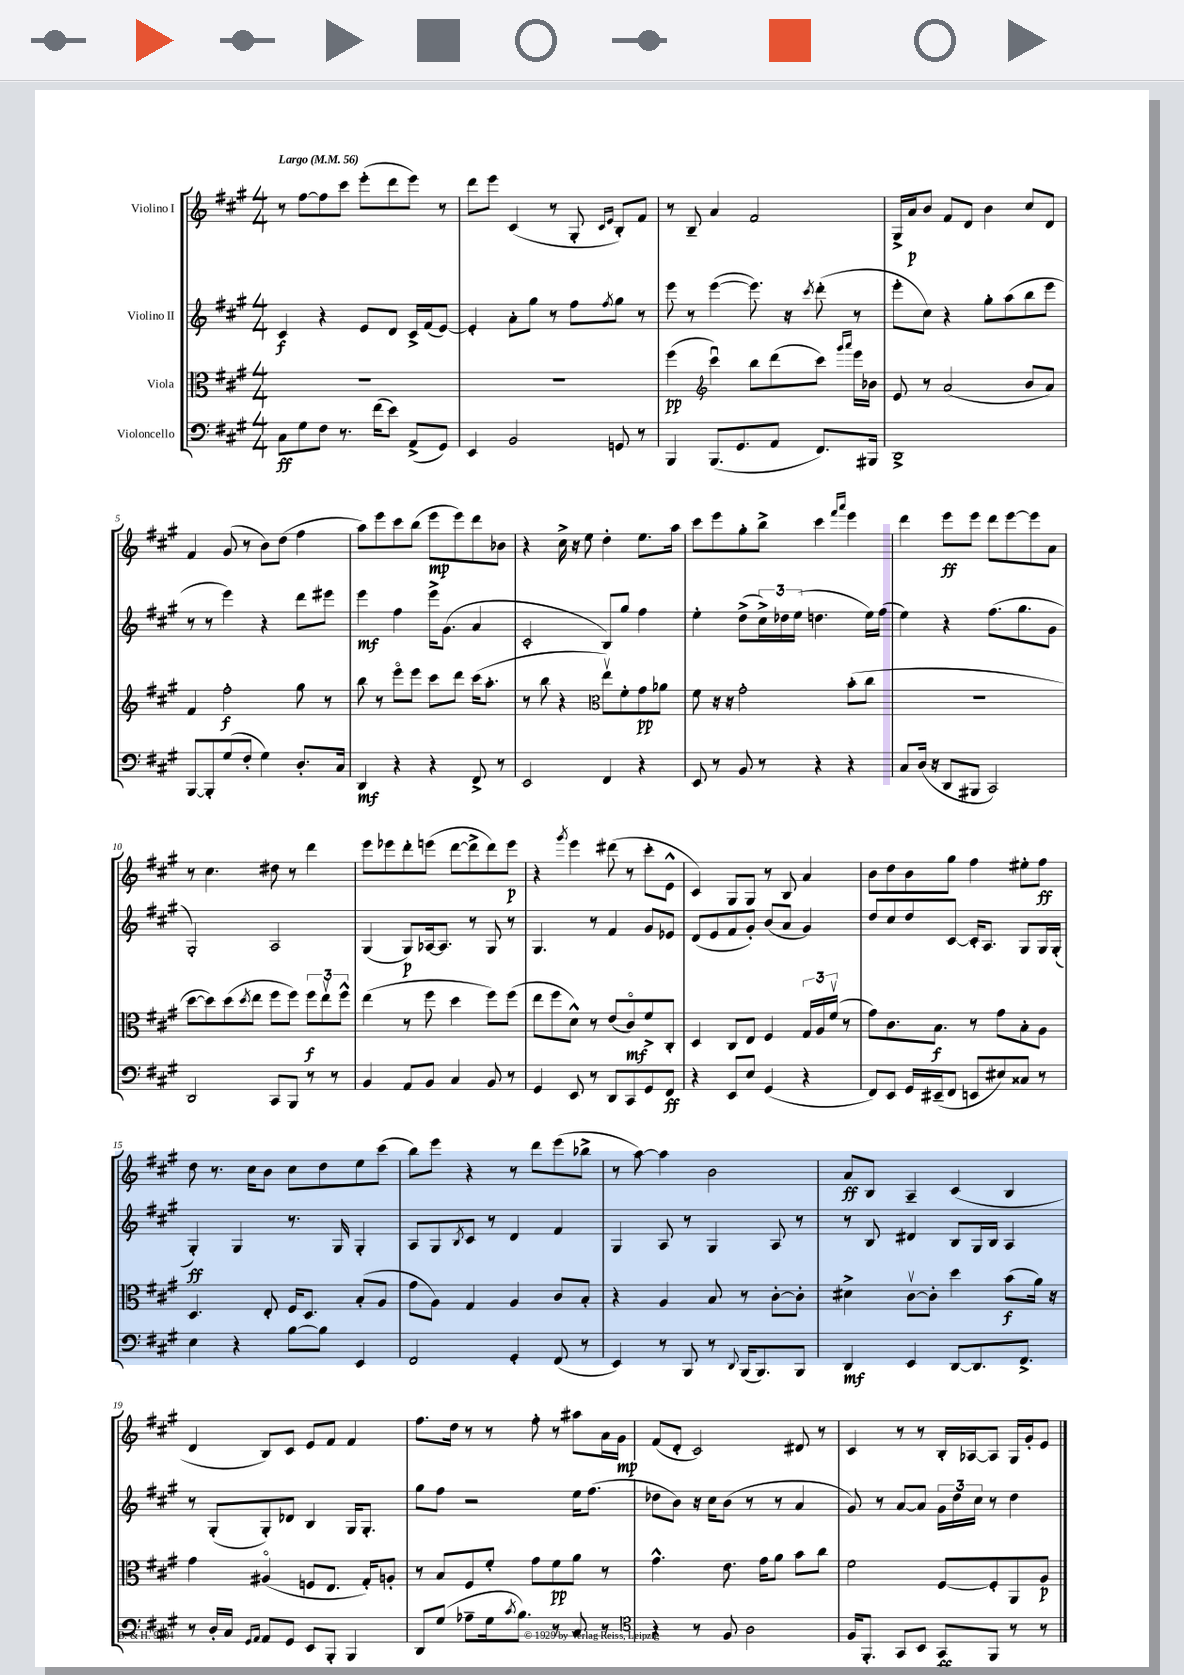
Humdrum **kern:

**kern	**kern	**kern	**kern
*staff4	*staff3	*staff2	*staff1
*clefF4	*clefC3	*clefG2	*clefG2
*k[f#c#g#]	*k[f#c#g#]	*k[f#c#g#]	*k[f#c#g#]
*M4/4	*M4/4	*M4/4	*M4/4
*MM56	*MM56	*MM56	*MM56
8C#	1r	4c#	8r
8G#	.	.	[8ff#
8F#	.	4r	8ff#]
8.r	.	.	8ccc#
.	.	8e	(8eee'
(16f#	.	.	.
8e)	.	8d	8ddd
(8AA^	.	16c#^	8eee)
.	.	(16f#	.
8GG#)	.	[8e)	8r
=	=	=	=
4EE	1r	4e']	8ddd
.	.	.	8eee
2BB	.	8a'	(4c#
.	.	8gg#	.
.	.	8r	8r
.	.	8ff#	8G#'
.	.	.	16qqc#
.	.	8qff#	16qqe
8GG	.	8gg#	8B')
8r	.	8r	8f#
=	=	=	=
4BBB	(4ff#	8eee	8r
.	.	8r	8B~
*	*clefG2	*	*
(8.BBB	4ccc#u)	([4eee	4a
8.GG#	.	.	.
.	8bb	8.eee])	2f#
8AA	(8ddd	.	.
.	.	16r	.
.	.	8qccc#	.
8.FF#)	8ccc#)	(8ddd'	.
.	16qqggg#	.	.
.	16qqaaa	.	.
.	16eee	8r	.
16BBB#	16b-	.	.
=	=	=	=
1DD^	8e	8eee'	16G#^
.	.	.	16a
.	8r	8cc#)	8b
.	(2a	4r	8f#
.	.	.	8d
.	.	8gg#'	4b
.	.	(8aa	.
.	8b	8bb	8cc#
.	8a)	8eee	8d
=	=	=	=
[8BBB	4f#	8r	4f#
8BBB']	.	8r	.
(8G#	2ff#'	4eee)	(8g#
8F#'	.	.	8r
4G#)	.	4r	8b)
.	.	.	(8dd
8.D'	8gg#	8ddd	4ff#
.	8r	8eee#	.
16C#	.	.	.
=	=	=	=
4DD	8bb	4eee	8aa)
.	8r	.	8eee
4r	8eeeo	4ff#	8ccc#
.	8eee	.	(8bb
4r	8ccc#	16eee^	8eee
.	.	(8.g#	.
.	8ddd	.	8eee)
8FF#^	(16ccc#	4a	8ddd
.	8.aa'	.	.
8r	.	.	8b-
=	=	=	=
2EE	8r	2c#'	4r
.	8bb	.	.
.	4r	.	16cc#^
.	.	.	16r
.	.	.	8ee
*	*clefC3	*	*
4FF#	8eev)	8B)	4dd'
.	8f#'	8gg#	.
4r	8g#	4ff#	8.ee
.	8a-	.	.
.	.	.	16aa
=	=	=	=
8EE	8f#	4ee'	8ccc#
8r	16r	.	8eee
.	16r	.	.
8BB	2g#'	(8dd^	8gg#'
8r	.	24cc#^)	8bb^
.	.	24dd-	.
.	.	(24ee	.
4r	.	4.dd	4ccc#
.	.	.	16qqfff#
.	.	.	16qqaaa
4r	(8b'	.	4eee
.	8cc#	16ee)	.
.	.	(16ff#	.
=	=	=	=
8C#	1r	4ee)	4ddd
(16D	.	.	.
16r	.	.	.
8DD	.	4r	8eee
8BBB#	.	.	8eee
2CC#)	.	(8.ff#	8ddd
.	.	.	[8eee
.	.	8.gg#	.
.	.	.	8eee]
.	.	8g#	8a
=	=	=	=
2DD	[8dd	2G#')	8r
.	8dd])	.	4.cc#
.	(8dd	.	.
.	8qdd	.	.
.	8ee	.	.
8CC#	8ff#	2A	8dd#
8BBB	8ff#)	.	8r
8r	12ff#	.	4ddd
.	12eev	.	.
8r	.	.	.
.	12ff#^^	.	.
=	=	=	=
4BB	(4ee	(4G#	8eee
.	.	.	8eee-
8AA	8r	8G#)	8ddd'
8BB	8ff#	[16A-	(8eee
.	.	8.A-]	.
4C#	4dd	.	[8ddd
.	.	8r	8ddd^]
8BB	8ff#)	8G#	8ddd)
8r	(8ff#	8r	8eee
=	=	=	=
4GG#	8ee	4.G#	4r
.	8ff#	.	.
.	.	.	8qggg#
8EE	8d^^)	.	4eee
8r	8r	8r	.
8DD	(8e	4f#	(8ddd#
8CC#	8c#o)	.	8r
8GG#	8f#^	8g#	8ccc#'
8FF#	8C#'	8e-	8e^^
=	=	=	=
4r	4D	(8d	4c#)
.	.	8e	.
8EE	8C#	8f#	8G#
8E	8E	8g#')	8G#
(4GG#	4F#	(8b	8r
.	.	8a	8B
4r	24G#	4g#)	4a
.	24A	.	.
.	(24f#v	.	.
.	8r	.	.
=	=	=	=
8FF#)	8g#)	8dd	8b
8EE	8.c#	8cc#	8dd
16GG#	.	8dd	8b
(16EE#~	8.B	.	.
8FF#	.	[8c#	8gg#
8EE	8r	16c#']	4ff#
.	.	8.A	.
8E#)	8g#	.	.
8C##	8B'	8G#	8ee#'
8r	8A	16G#	8ff#
.	.	(16G#'	.
=	=	=	=
4E	4.D	4G#')	8dd
.	.	.	8.r
4r	.	4G#	.
.	.	.	16cc#
.	8E'	.	8b
[8B	16F#	8.r	8cc#
.	8.D	.	.
8B]	.	.	8dd
.	.	16G#	.
4EE	(8B'	4G#'	8ee
.	8A	.	(8ccc#
=	=	=	=
2FF#	8g#	8A	8bb)
.	8A)	8G#	8eee
.	.	8qB	.
.	4G#	8c#	4r
.	.	8r	.
4GG#'	4A	4d	8r
.	.	.	8ddd
(8FF#	8c#	4f#	(8eee
8r	8B'	.	8bb-^
=	=	=	=
4EE)	4r	4G#	8r
.	.	.	[8aa)
8r	4A	8A	4aa]
8BBB	.	8r	.
8r	8B	4G#	2b
8qqDD	.	.	.
(16BBB	8r	.	.
8.BBB)	.	.	.
.	[8c#'	8A	.
8BBB	8c#']	8r	.
=	=	=	=
4DD	4d#^	8r	8a
.	.	8B	8B
4EE	[8c#v	4d#	4A~
.	8c#']	.	.
[8DD	4dd	8B	(4c#
8.DD]	.	16G#	.
.	.	16B	.
.	(8b	4A	4B
8.FF#^	.	.	.
.	16a)	.	.
.	16r	.	.
=	=	=	=
8r	4g#	8r	4d
16D'	.	(8G#'	.
16C#	.	.	.
16qqGG#	.	.	.
16qqAA	.	.	.
8AA	(4A#o	8G#')	8B)
8GG#	.	8d-	8c#
8EE	8F	4B	8e
8BBB'	8.E	.	8f#
4BBB	.	16G#	4f#
.	16G#')	8.G#'	.
.	8A'	.	.
=	=	=	=
8DD	8r	8gg#	8.ff#
(8G#	8B	8ff#	.
.	.	.	16dd
8A-~	8F#	2r	8r
16G#	8f#'	.	8r
8qc#	.	.	.
8.B)	.	.	.
.	8g#	.	8ff#'
8r	8f#	.	8r
8C#	8a	16ee	8aa#
.	.	(8.ff#	.
8r	8r	.	16a
.	.	.	16g#
=	=	=	=
*clefC4	*	*	*
4r	4.g#^^	8dd-	(8f#
.	.	8b)	8d'
8r	.	16r	2c#)
.	.	16cc#	.
8F#	8.e	(8b	.
2A	.	8r	.
.	16g#	.	.
.	8a	8r	.
.	8b	4a	8d#
.	8cc#	.	8r
=	=	=	=
16F#	2f#	8g#)	4c#
8.FF#'	.	.	.
.	.	8r	.
8GG#	.	[8a	8r
8BB	.	8a]	8r
8GG#	[8F#	24g#	16B'
.	.	24dd	.
.	.	.	[16A-
.	.	24cc#	.
8FF#	8F#']	8r	8A-]
8r	8AA	4dd	16G#
.	.	.	16g#'
8r	8A	.	8e
==	==	==	==
*-	*-	*-	*-
